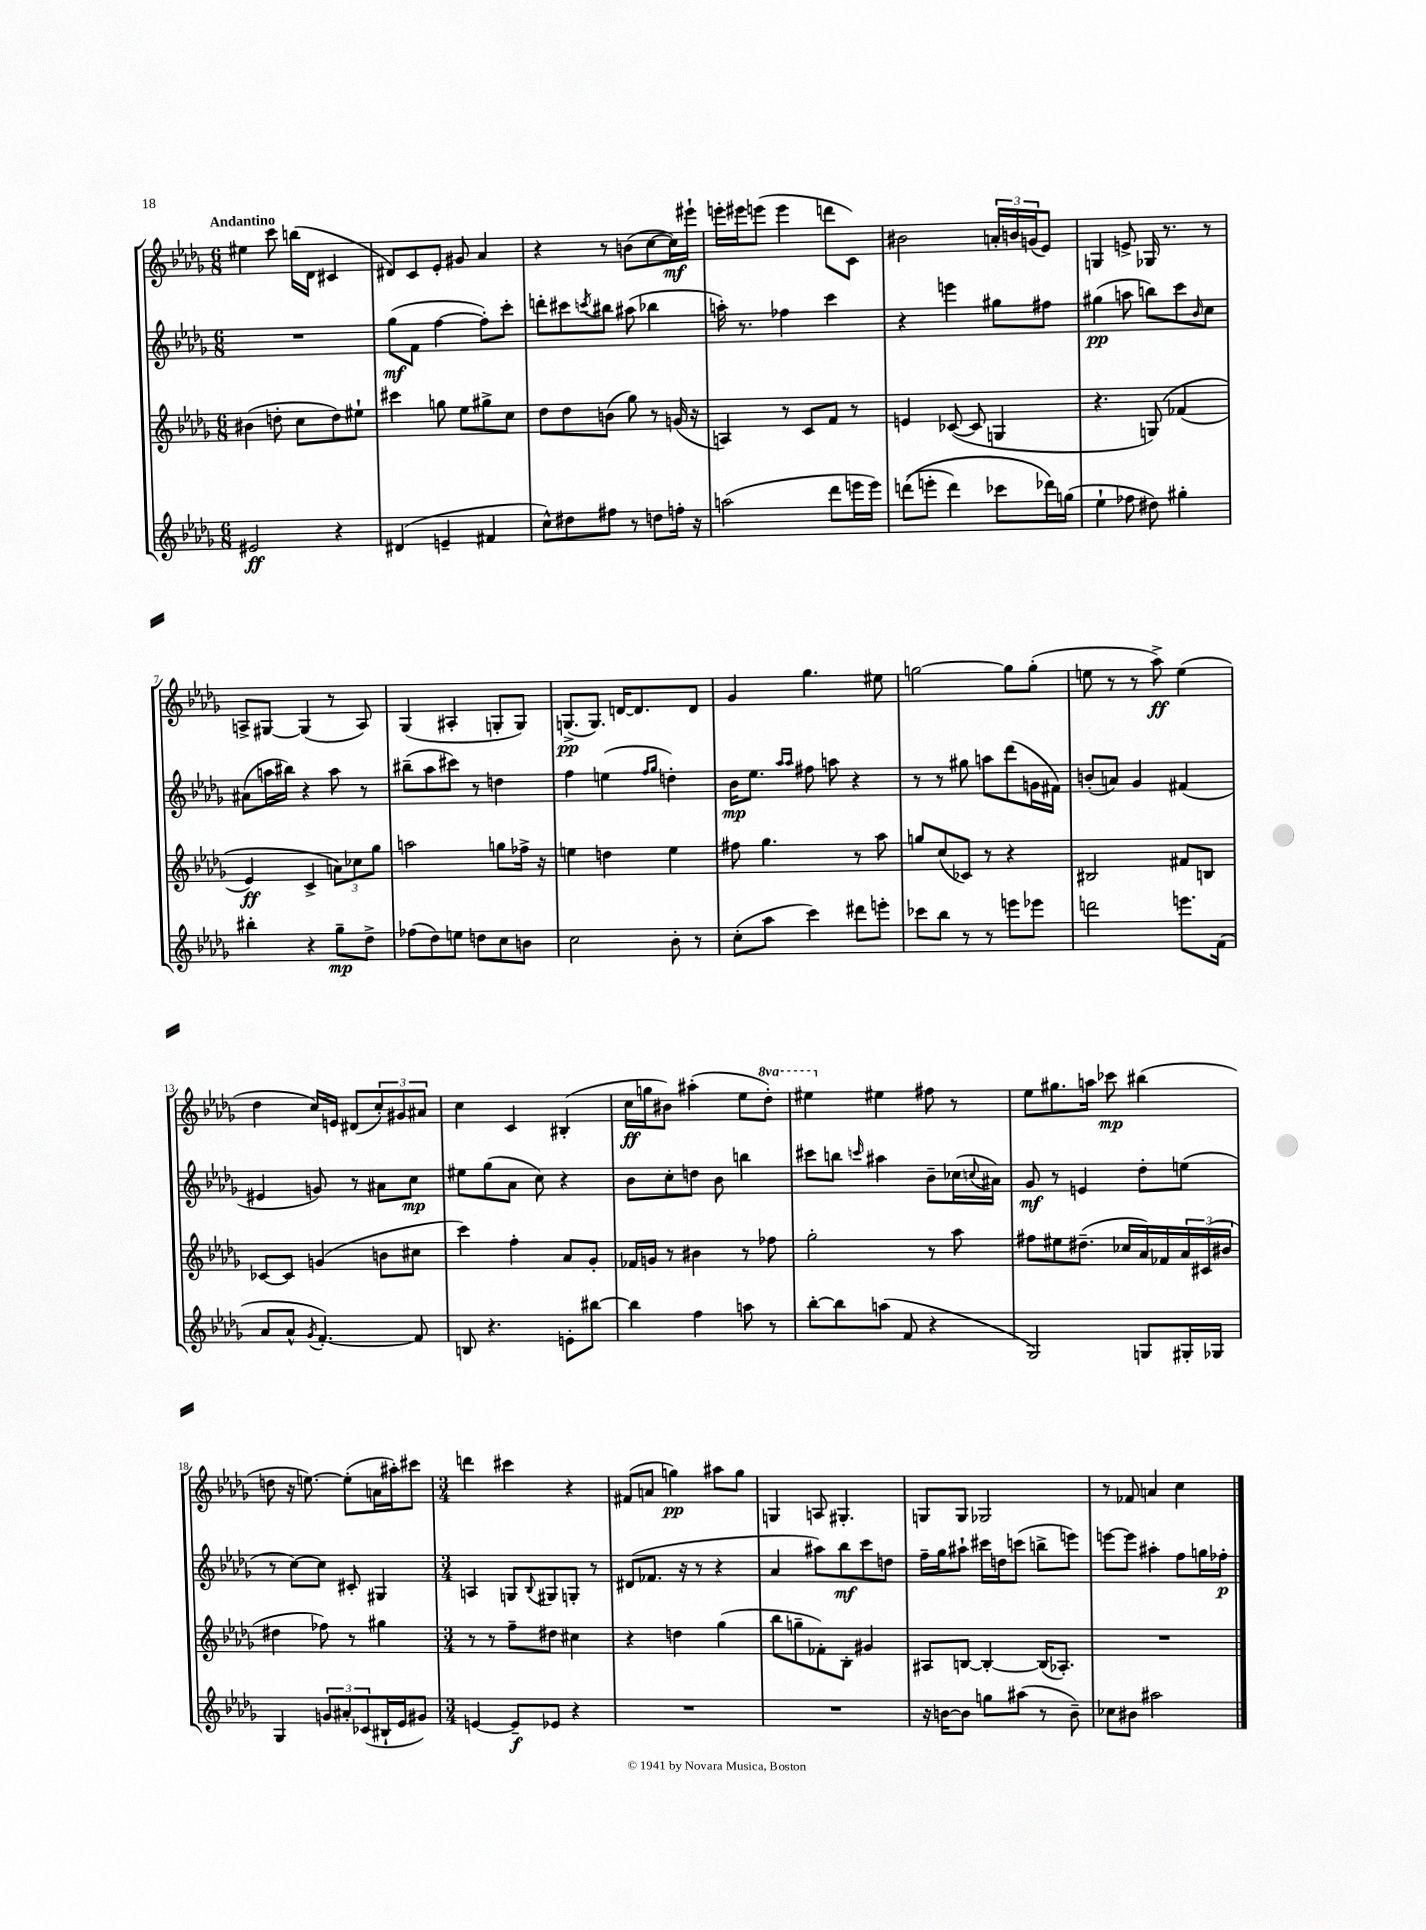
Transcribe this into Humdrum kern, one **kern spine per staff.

**kern	**kern	**kern	**kern
*staff4	*staff3	*staff2	*staff1
*clefG2	*clefG2	*clefG2	*clefG2
*k[b-e-a-d-g-]	*k[b-e-a-d-g-]	*k[b-e-a-d-g-]	*k[b-e-a-d-g-]
*M6/8	*M6/8	*M6/8	*M6/8
2e#/	(4b#\	2.r	4ee#\
.	8dd'\	.	8ccc\
.	8cc\L	.	(16bb\LL
.	.	.	16d-\JJ
4r	8dd\)	.	4c#/
.	8ee#`\J	.	.
=	=	=	=
(4d#/	4ccc#\	(8gg-\L	8d#/L)
.	.	8f\J	8c/
4e~/	8gg\	[4ff\	8e-'/J
.	8ee-\L	.	8g#/
4f#/	8gg#^\	8ff'\]L)	4a-/
.	8cc\J	8ccc'\J	.
=	=	=	=
8cc^^\L)	8dd-\L	8ddd'\L	4r
8dd#\	8dd-\	8ccc#\	.
.	.	8qccc/	.
8ff#\J	(8b\J	8bb#\J	8r
8r	8gg-\)	(8aa#\	(8b\L
8dd\L	8r	4bb-\	[8cc\
16ff'\Jk	(16g/	.	16cc\]L)
16r	16r	.	16eee#`\JJ
=	=	=	=
(2aa\	4A/)	16aa'\)	16eee'\LL
.	.	8.r	16eee#\J
.	.	.	(8eee\J
.	8r	4ff-\	4eee\
.	8c/L	.	.
8ddd-\L	8f/J	4ccc\	8ddd\L
16eee\L	8r	.	8c\J)
16eee\JJ)	.	.	.
=	=	=	=
&((8ddd\L	4e/	4r	2b#\
8eee'\J	.	.	.
4ddd\)	([8c-/	4eee\	.
.	8c-/]	.	.
8ccc-\L	4G/	8gg#\L	24a'/LL
.	.	.	24b/
.	.	.	(24g/J
16ddd-\L&)	.	8ff#\J	8e-/J)
(16gg\JJ	.	.	.
=	=	=	=
4ee-`\	4.r	(4gg#\	4G/
8ff-\	.	8aa\	8e^/
8dd#\)	&(8G/)	8bb\L)	16G-/
.	.	.	8.r
4gg#'\	(4f-/	8ccc\	.
.	.	16qqb-/	.
.	.	8cc\J	8r
=	=	=	=
4bb#'\	4e-/)	(8a#\L	8A^/L
.	.	16aa\L	[8G#/J
.	.	16bb#\JJ)	.
4r	4c^/	4r	(4G#/]
8gg-~\L	12a\L&)	8aa\	8r
.	12cc-\	.	.
8dd-^\J	.	8r	8A/)
.	12gg-\J	.	.
=	=	=	=
(8ff-\L	2aa\	(8bb#~\L	(4G-/
8dd-\)	.	8aa-\	.
8ee\J	.	8ccc#\J)	4A#'/
8dd\L	.	8r	.
8cc\	8gg\L	4dd\	8G'/L
8b\J	16ff-^\Jk	.	8G/J)
.	16r	.	.
=	=	=	=
2cc\	4ee\	4ff\	(8.G^/L
.	.	.	8.G/J)
.	4dd\	(4ee\	.
.	.	.	[16d/LK
.	.	.	8.d/]
.	.	16qqff/LL	.
.	.	16qqgg-/JJ	.
8b-'\	4ee\	4dd'\)	.
8r	.	.	8d/J
=	=	=	=
(8cc'\L	8ff#\	16b-\LK	4g-/
.	.	8.ee-\J	.
8aa-\J	4.gg-\	.	.
.	.	16qqaa-/LL	.
.	.	16qqaa-/JJ	.
4ccc\)	.	8ff#\	4.gg-\
.	.	8aa\	.
8ddd#\L	8r	4r	.
8eee'\J	8aa-\	.	8ee#\
=	=	=	=
8ccc-\L	8gg/L	8r	[2gg\
8bb-\J	(8cc/	8r	.
8r	8c-/J)	8gg#\	.
8r	8r	8aa\L	.
8eee\L	4r	(8ddd-\	8gg\]L
8eee-\J	.	16g\L	(8gg'\J
.	.	16f#\JJ)	.
=	=	=	=
2ddd\	2B#/	(8b'/L	8ee\
.	.	8a/J)	8r
.	.	4g-/	8r
.	.	.	8aa-^\)
8.eee\L	8f#/L	(4f#/	(4ee\
.	8B/J	.	.
(16f\Jk	.	.	.
=	=	=	=
8a-/L	[8c-/L	4e#/	4dd-\
8a-^^/J	8c-/]J	.	.
8qg-/	.	.	.
[4.f'/)	(4g/	8g/)	16cc/LL)
.	.	.	16e/JJ
.	.	8r	(8d#/L
.	8b\L	8a#\L	12cc'/)
.	.	.	12g#/
8f/]	8cc#\J	8cc\J	.
.	.	.	12a#/J
=	=	=	=
8B/	4ccc\)	8ee#\L	4cc\
4.r	.	(8gg-\	.
.	4ff'\	8a-\J	4c/
.	.	8cc\)	.
8e'\L	8a-/L	4r	(4B#'/
[8bb#\J	8g-'/J	.	.
=	=	=	=
4bb#\]	16f-/LL	8b-\L	16cc\LL
.	16g/JJ	.	16gg\J
.	8r	8cc'\	8b#\J)
4ff\	4b#\	8dd\J	(4aa#'\
.	.	8b-\	.
8aa\	8r	4bb\	8ee-\L
8r	8ff-\	.	8ddd-'\J)
=	=	=	=
[8bb-'\L	2gg-'\	8ccc#\L	4eee#\
8bb-\]	.	8bb\J	.
.	.	16qqccc/	.
(8aa\J	.	4aa#\	4ee#\
8f/	.	.	.
4r	8r	8b-~\L	8ff#\
.	8aa-\	(16cc-\L	8r
.	.	8qqcc/	.
.	.	16a#\JJ)	.
=	=	=	=
2G-/)	8ff#\L	8g-/	8ee-\L
.	8ee#\	8r	8.gg#\
.	(8.dd#~\J	4e/	.
.	.	.	16aa\Jk
.	.	.	8ccc-\
.	16cc-/LL	.	.
8G/L	16a-/)	8dd-'\L	(4bb#\
.	16f-/	.	.
16G#'/L	24a-/	(8ee\J	.
.	(24c#/	.	.
16G-/JJ	.	.	.
.	24b#/JJ	.	.
=	=	=	=
4G-/	4dd#\	8r	8dd\
.	.	[8cc\L)	16r
.	.	.	[8.ee\)
12g/L	8ff-\)	8cc\]J	.
12a#'/	.	.	.
.	8r	8c#'/	(8ee'\]L
(12c-/	.	.	.
16B#`/L	4gg#\	4G#/	16a\L
16e-/J	.	.	16aa#'\J)
8g#/J)	.	.	8ccc#\J
=	=	=	=
*M3/4	*M3/4	*M3/4	*M3/4
[4e/	8r	4A/	4ddd\
.	8r	.	.
8e~/]L	8ff~\L	8G/L	4ccc#\
.	.	8qqB-/	.
8e-/J	8dd#\J	8G#/	.
4r	4cc#\	8G'/J	4r
.	.	8r	.
=	=	=	=
2.r	4r	(8d#/L	(8f#/L
.	.	8.f-/J	8a/J
.	4dd\	.	4gg\)
.	.	16r	.
.	.	8r	.
.	(4gg-\	4r	8aa#\L
.	.	.	8gg\J
=	=	=	=
2.r	8bb-\L	4a-/	4G/
.	8gg~\	.	.
.	8f-'\)	8aa#\L)	8A/
.	8B-'\J	8bb-\	4.G#'/
.	4g#/	8ccc\	.
.	.	8dd\J	.
=	=	=	=
16r	8A#/L	16ff~\LL	8G/L
[16b\LK	.	16gg-\J	.
8b\]J	[8B/J	8aa#`\J	8G/J
8gg\L	4B'/_	16ccc#\LL	2G-/
.	.	16dd\J	.
(8aa#\J	.	(8ccc\J	.
8r	(16B/]LK	8bb^\L	.
.	8.A-'/J)	.	.
8b~\)	.	8eee\J)	.
=	=	=	=
8cc-\L	2.r	[8eee\L	8r
8b#\J	.	8eee\]J	8f-/
2aa#\	.	4aa#'\	4a/
.	.	8ff\L	4cc\
.	.	16gg\L	.
.	.	16ff-'\JJ	.
==	==	==	==
*-	*-	*-	*-
